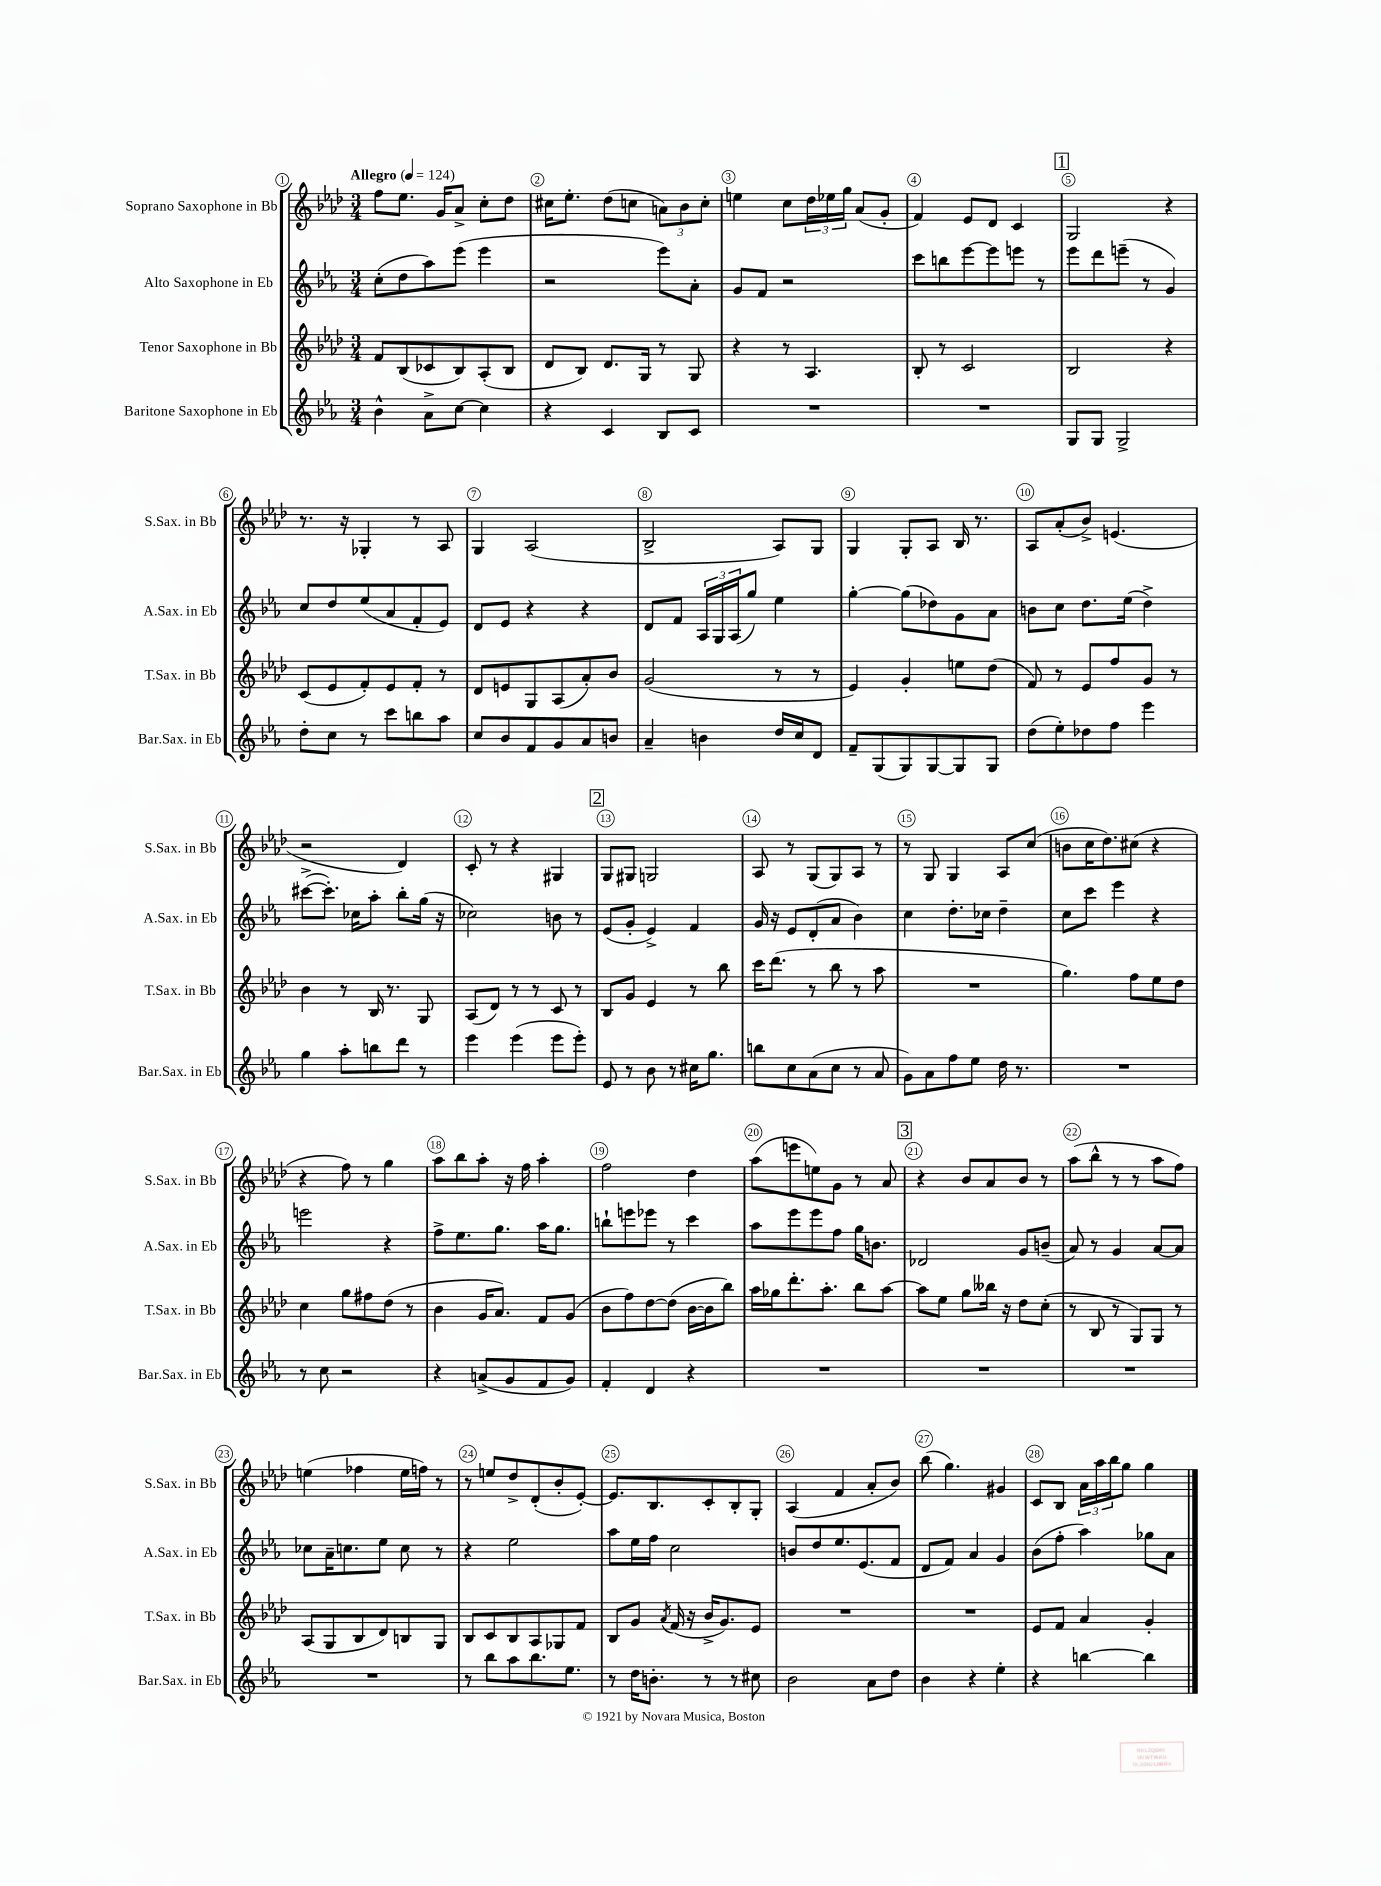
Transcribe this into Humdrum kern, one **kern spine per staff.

**kern	**kern	**kern	**kern
*staff4	*staff3	*staff2	*staff1
*clefG2	*clefG2	*clefG2	*clefG2
*k[b-e-a-]	*k[b-e-a-d-]	*k[b-e-a-]	*k[b-e-a-d-]
*M3/4	*M3/4	*M3/4	*M3/4
*MM124	*MM124	*MM124	*MM124
4b-^^	8f	(8cc'	8ff
.	(8B-	8dd	8.ee-
8a-^	8c-	8aa-)	.
.	.	.	16g
[8cc	8B-)	(8eee-	8a-^
4cc]	(8A-'	4eee-	8cc'
.	8B-	.	8dd-
=	=	=	=
4r	8d-	2r	16cc#
.	.	.	8.ee-'
.	8B-)	.	.
4c	8.d-	.	(8dd-
.	.	.	8cc
.	16G	.	.
8B-	8r	8eee-)	12a)
.	.	.	12b-
8c	8G	8a-'	.
.	.	.	12cc'
=	=	=	=
2.r	4r	8g	4ee
.	.	8f	.
.	8r	2r	8cc
.	4.A-	.	24dd-
.	.	.	24ee-
.	.	.	24gg
.	.	.	(8a-
.	.	.	8g'
=	=	=	=
2.r	8B-'	8ccc	4f)
.	8r	8bb	.
.	2c	[8eee-	8e-
.	.	8eee-]	8d-
.	.	8eee	4c
.	.	8r	.
=	=	=	=
8G	2B-	8eee-	2G
8G	.	8ddd	.
2G^	.	(8eee~	.
.	.	8r	.
.	4r	4g)	4r
=	=	=	=
8dd'	(8c	8cc	8.r
8cc	8e-	8dd	.
.	.	.	16r
8r	8f')	(8ee-	4G-'
8ccc	8e-	8a-	.
8bb	8f'	8f'	8r
8aa-	8r	8e-)	8A-
=	=	=	=
8cc	8d-	8d	4G
8b-	8e	8e-	.
8f	8G	4r	(2A-
8g	(8A-	.	.
8a-	8a-')	4r	.
8b	8b-	.	.
=	=	=	=
4a-~	(2g	8d	2B-^
.	.	8f	.
4b	.	24A-	.
.	.	24G	.
.	.	(24A-	.
.	.	8gg)	.
16dd	8r	4ee-	8A-)
16cc	.	.	.
8d	8r	.	8G
=	=	=	=
8f~	4e-)	[4gg'	4G
(8G	.	.	.
8G)	4g'	(8gg]	8G'
[8G	.	8dd-)	8A-
8G]	8ee	8g	16B-
.	.	.	8.r
8G	(8dd-	8a-	.
=	=	=	=
(8dd	8f)	8b	8A-
8ee-')	8r	8cc	(8a-'
8dd-	8e-	8.dd	8b-^)
8ff	8ff	.	(4.e
.	.	(16ee-	.
4eee-	8g	4dd^)	.
.	8r	.	.
=	=	=	=
4gg	4b-	([8ccc#^	2r
.	.	8.ccc#'])	.
8aa-'	8r	.	.
.	.	16cc-	.
8bb	16B-	8aa-'	.
.	8.r	.	.
8ddd	.	8bb-'	4d-)
8r	8G	(16gg	.
.	.	16r	.
=	=	=	=
4eee-	(8A-	2cc-)	8c'
.	8d-)	.	8r
(4eee-	8r	.	4r
.	8r	.	.
8eee-	8c	8b	4G#
8eee-')	8r	8r	.
=	=	=	=
8e-	8B-	(8e-	8G
8r	8g	8g'	8G#
8b-	4e-	4e-^)	2G
8r	.	.	.
16cc#	8r	4f	.
8.gg	.	.	.
.	8bb-	.	.
=	=	=	=
8bb	16ccc	16g	8A-
.	(8.ddd-	16r	.
8cc	.	8e-	8r
(8a-	8r	(8d'	(8G
8cc	8bb-	8a-	8G)
8r	8r	4b-)	8A-
8a-	8aa-	.	8r
=	=	=	=
8g)	2.r	4cc	8r
8a-	.	.	8G
8ff	.	8.dd'	4G
8ee-	.	.	.
.	.	16cc-	.
16dd	.	4dd~	8A-
8.r	.	.	.
.	.	.	(8cc
=	=	=	=
2.r	4.gg)	8cc	8b
.	.	8ccc	16cc
.	.	.	8.dd-)
.	.	4eee-	.
.	8ff	.	(8cc#
.	8ee-	4r	4r
.	8dd-	.	.
=	=	=	=
8r	4cc	2eee	4r
8cc	.	.	.
2r	8gg	.	8ff)
.	8ff#	.	8r
.	(8dd-	4r	4gg
.	8r	.	.
=	=	=	=
4r	4b-	8ff^	8aa-
.	.	8.ee-	8bb-
(8a^	16g	.	8aa-'
.	8.a-)	8.gg	.
8g	.	.	16r
.	.	.	16ff
8f	8f	16aa-	4aa-'
.	.	8.gg	.
8g)	(8g	.	.
=	=	=	=
4f'	8b-	8bb`	2ff
.	8ff)	8eee	.
4d	[8dd-	8eee-	.
.	(8dd-]	8r	.
4r	[16b-	4ccc	4dd-
.	16b-]	.	.
.	8bb-)	.	.
=	=	=	=
2.r	16aa-	8aa-	(8aa-
.	16gg-	.	.
.	8.ddd-'	8eee-	8eee
.	.	8eee-	8ee)
.	8.aa-'	.	.
.	.	8ff	8g
.	8bb-	16gg	8r
.	.	8.b	.
.	[8aa-	.	8a-
=	=	=	=
2.r	8aa-]	2d-	4r
.	8ee-	.	.
.	8gg	.	8b-
.	16bb--	.	8a-
.	16r	.	.
.	8dd-	8g	8b-
.	(8cc'	(8b~	8r
=	=	=	=
2.r	8r	8a-)	(8aa-
.	8B-	8r	8bb-^^
.	8r	4g	8r
.	8G)	.	8r
.	8G	[8a-	8aa-
.	8r	8a-]	8ff)
=	=	=	=
2.r	(8A-	8cc-	(4ee
.	8G	16a-~	.
.	.	8.cc	.
.	8B-	.	4ff-
.	8d-)	8ee-	.
.	8B	8cc	16ee
.	.	.	16ff)
.	8G	8r	8r
=	=	=	=
8r	8B-	4r	8r
8bb-	8c	.	8ee
8aa-	8B-	2ee-	8dd-^
8.bb-	8A-	.	(8d-'
.	8G-	.	8b-'
8.ee-	.	.	.
.	8f	.	[8e-')
=	=	=	=
8r	8B-	8aa-	8.e-]
16dd	8g	16ee-	.
8.b'	.	16ff	8.B-
.	8qa-	.	.
.	(16f	2cc	.
.	16r	.	.
8r	16b-^	.	8c'
.	8.g)	.	.
8r	.	.	8B-'
8cc#	8e-	.	8G'
=	=	=	=
2b-	2.r	8b	(4A-
.	.	8dd	.
.	.	8.ee-	4f
.	.	(8.e-	.
8a-	.	.	8a-'
8dd	.	8f	8b-)
=	=	=	=
4b-	2.r	8d	(8bb-
.	.	8f)	4.gg)
4r	.	4a-	.
4ee-'	.	4g	4g#
=	=	=	=
4r	8e-	(8b-	8c
.	8f	8ff'	8B-
[4bb	4a-	4aa-)	24a-
.	.	.	24aa-
.	.	.	24bb-
.	.	.	8gg
4bb]	4g'	8gg-	4gg
.	.	8a-	.
==	==	==	==
*-	*-	*-	*-
